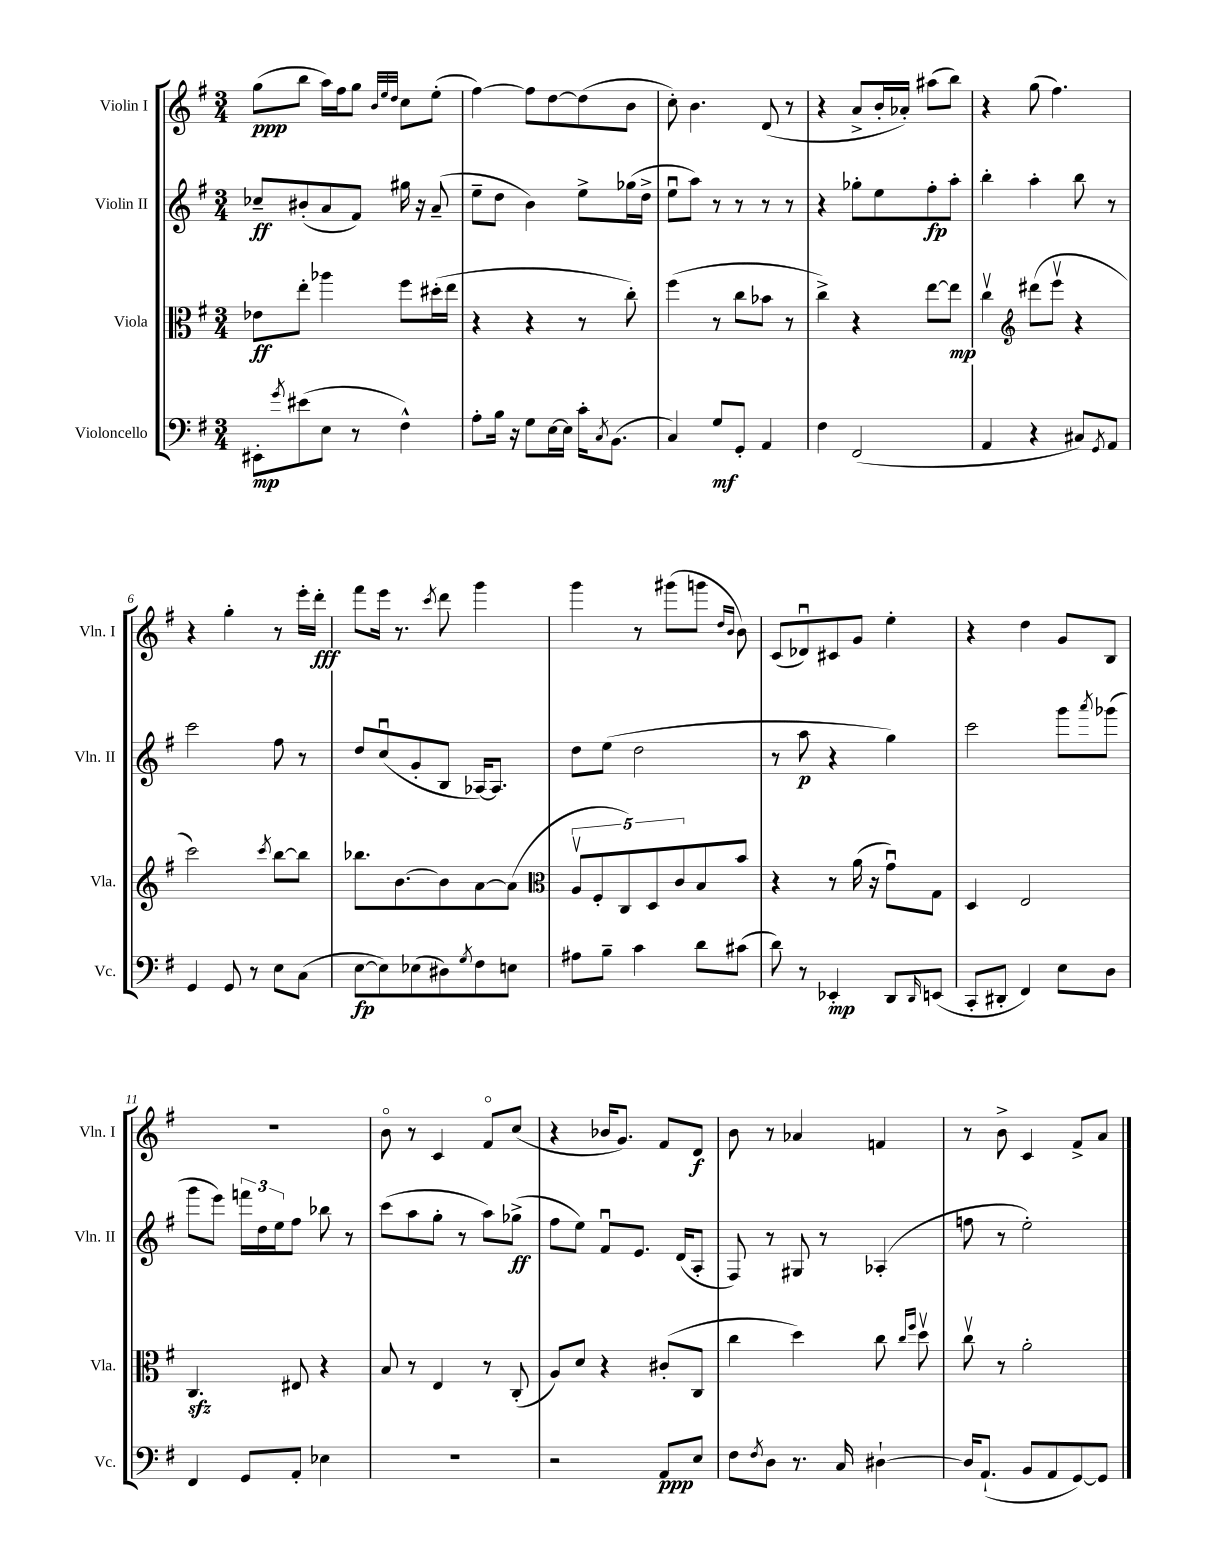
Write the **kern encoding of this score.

**kern	**dynam	**kern	**dynam	**kern	**dynam	**kern	**dynam
*part4	*part4	*part3	*part3	*part2	*part2	*part1	*part1
*staff4	*staff4	*staff3	*staff3	*staff2	*staff2	*staff1	*staff1
*I"Violoncello	*	*I"Viola	*	*I"Violin II	*	*I"Violin I	*
*I'Vc.	*	*I'Vla.	*	*I'Vln. II	*	*I'Vln. I	*
*clefF4	*	*clefC3	*	*clefG2	*	*clefG2	*
*k[f#]	*	*k[f#]	*	*k[f#]	*	*k[f#]	*
*M3/4	*	*M3/4	*	*M3/4	*	*M3/4	*
=1	=1	=1	=1	=1	=1	=1	=1
8EE#X'\L	mp	8e-X\L	ff	8cc-X~/L	ff	(8gg\L	ppp
8qg/	.	.	.	.	.	.	.
(8e#X\	.	8ee'\J	.	(8b#X'/	.	8bb\J	.
8E\J	.	4aa-X\	.	8a/	.	16aa\LL)	.
.	.	.	.	.	.	16ff#\J	.
8r	.	.	.	8f#/J)	.	8gg\J	.
.	.	.	.	.	.	32qqb/LLL	.
.	.	.	.	.	.	32qqee/	.
.	.	.	.	.	.	32qqdd/JJJ	.
4F#^^\)	.	8ff#\L	.	16gg#X\	.	8cc\L	.
.	.	.	.	16r	.	.	.
.	.	(16dd#X'\L	.	(8a~/	.	(8ee'\J	.
.	.	16ee\JJ	.	.	.	.	.
=2	=2	=2	=2	=2	=2	=2	=2
8A'\L	.	4r	.	8ee~\L	.	[4ff#\)	.
16B\Jk	.	.	.	8dd\J	.	.	.
16r	.	.	.	.	.	.	.
8G\L	.	4r	.	4b\)	.	8ff#\L]	.
[16E\L	.	.	.	.	.	[8dd\	.
16E\JJ]	.	.	.	.	.	.	.
16c'\KL	.	8r	.	8ee^\L	.	(8dd\]	.
8qC/	.	.	.	.	.	.	.
(8.BB\J	.	.	.	.	.	.	.
.	.	8cc'\)	.	(16gg-X\L	.	8b\J	.
.	.	.	.	16dd^\JJ	.	.	.
=3	=3	=3	=3	=3	=3	=3	=3
4C/)	.	(4ff#\	.	8eeu\L	.	8cc'\)	.
.	.	.	.	8aa\J)	.	4.b\	.
8G/L	mf	8r	.	8r	.	.	.
8GG'/J	.	8cc\L	.	8r	.	.	.
4AA/	.	8b-X\J	.	8r	.	(8d/	.
.	.	8r	.	8r	.	8r	.
=4	=4	=4	=4	=4	=4	=4	=4
4F#\	.	4cc^\)	.	4r	.	4r	.
(2FF#/	.	4r	.	8gg-X'\L	.	8a^/L	.
.	.	.	.	8ee\	.	16b'/L	.
.	.	.	.	.	.	16a-X'/JJ)	.
.	.	[8ee\L	.	8ff#'\	fp	(8aa#X\L	.
.	.	8ee\J]	mp	8aa'\J	.	8bb\J)	.
=5	=5	=5	=5	=5	=5	=5	=5
4AA/	.	4ccv\	.	4bb'\	.	4r	.
*	*	*clefG2	*	*	*	*	*
4r	.	(8ddd#X\L	.	4aa'\	.	(8gg\	.
.	.	8eeev\J	.	.	.	4.ff#\)	.
8C#X/L)	.	4r	.	8bb\	.	.	.
8qGG/	.	.	.	.	.	.	.
8AA/J	.	.	.	8r	.	.	.
!!LO:LB:g=z
=6	=6	=6	=6	=6	=6	=6	=6
4GG/	.	2ccc\)	.	2ccc\	.	4r	.
8GG/	.	.	.	.	.	4gg'\	.
8r	.	.	.	.	.	.	.
.	.	8qccc/	.	.	.	.	.
8E\L	.	[8bb\L	.	8ff#\	.	8r	.
(8C\J	.	8bb\J]	.	8r	.	16eee'\LL	.
.	.	.	.	.	.	16ddd'\JJ	fff
=7	=7	=7	=7	=7	=7	=7	=7
[8E\L	fp	8.bb-X\L	.	8dd/L	.	8fff#\L	.
8E\])	.	.	.	(8ccu/	.	16eee\Jk	.
.	.	[8.b\	.	.	.	8.r	.
(8E-X\	.	.	.	8g'/	.	.	.
.	.	.	.	.	.	8qccc/	.
8D#X\)	.	8b\]	.	8B/J	.	8ddd\	.
8qG/	.	.	.	.	.	.	.
8F#\	.	[8a\	.	[16A-X/KL)	.	4ggg\	.
.	.	.	.	8.A-/J]	.	.	.
8En\J	.	(8a\J]	.	.	.	.	.
=8	=8	=8	=8	=8	=8	=8	=8
*	*	*clefC3	*	*	*	*	*
8A#X\L	.	10Av/L	.	8dd\L	.	4ggg\	.
.	.	10F#'/	.	.	.	.	.
8B~\J	.	.	.	(8ee\J	.	.	.
.	.	10C/)	.	.	.	.	.
4c\	.	.	.	2dd\	.	8r	.
.	.	10D/	.	.	.	.	.
.	.	.	.	.	.	(8ggg#X\L	.
.	.	10c/	.	.	.	.	.
8d\L	.	8B/	.	.	.	8gggn\J	.
.	.	.	.	.	.	16qqdd/LL	.
.	.	.	.	.	.	16qqb/JJ	.
(8c#X\J	.	8b/J	.	.	.	8b\)	.
=9	=9	=9	=9	=9	=9	=9	=9
8d\)	.	4r	.	8r	.	(8c/L	.
8r	.	.	.	8aa\	p	8d-Xu/)	.
4EE-X'/	mp	8r	.	4r	.	8c#X/	.
.	.	(16a\	.	.	.	8g/J	.
.	.	16r	.	.	.	.	.
8DD/L	.	8gu\L)	.	4gg\)	.	4ee'\	.
16qqDD/	.	.	.	.	.	.	.
(8EEn/J	.	8G\J	.	.	.	.	.
=10	=10	=10	=10	=10	=10	=10	=10
8CC'/L	.	4D/	.	2ccc\	.	4r	.
8DD#X'/J	.	.	.	.	.	.	.
4FF#/)	.	2E/	.	.	.	4dd\	.
8E\L	.	.	.	8ggg\L	.	8g/L	.
.	.	.	.	8qaaa/	.	.	.
8D\J	.	.	.	(8ggg-X\J	.	8B/J	.
!!LO:LB:g=z
=11	=11	=11	=11	=11	=11	=11	=11
4FF#/	.	4.Czz/	.	8ggg\L	.	2.r	.
.	.	.	.	8eee\J)	.	.	.
8GG/L	.	.	.	24fffn\LL	.	.	.
.	.	.	.	24dd\	.	.	.
.	.	.	.	24ee\J	.	.	.
8AA'/J	.	8E#X/	.	8ff#\J	.	.	.
4E-X\	.	4r	.	8bb-X\	.	.	.
.	.	.	.	8r	.	.	.
=12	=12	=12	=12	=12	=12	=12	=12
2.r	.	8B/	.	(8ccc\L	.	8b\	.
.	.	8r	.	8aa\	.	8r	.
.	.	4E/	.	8gg'\J	.	4c/	.
.	.	.	.	8r	.	.	.
.	.	8r	.	8aa\L)	.	8f#/L	.
.	.	(8C'/	.	(8gg-X^\J	ff	(8cc/J	.
=13	=13	=13	=13	=13	=13	=13	=13
2r	.	8A/L)	.	8ff#\L	.	4r	.
.	.	8d/J	.	8ee\J)	.	.	.
.	.	4r	.	8f#u/L	.	16b-X/KL	.
.	.	.	.	.	.	8.g/J)	.
.	.	.	.	8.e/J	.	.	.
8AA/L	ppp	(8c#X'/L	.	.	.	8f#/L	.
.	.	.	.	(16d/KL	.	.	.
8E/J	.	8C/J	.	8A'/J	.	8d/J	f
=14	=14	=14	=14	=14	=14	=14	=14
8F#\L	.	4cc\	.	8F#/)	.	8b\	.
8qF#/	.	.	.	.	.	.	.
8D\J	.	.	.	8r	.	8r	.
8.r	.	4dd\)	.	8G#X/	.	4a-X/	.
.	.	.	.	8r	.	.	.
16C/	.	.	.	.	.	.	.
[4D#X`\	.	8cc\	.	(4A-X'/	.	4fn/	.
.	.	16qqcc/LL	.	.	.	.	.
.	.	16qqff#/JJ	.	.	.	.	.
.	.	8ddv\	.	.	.	.	.
=15	=15	=15	=15	=15	=15	=15	=15
16D#/KL]	.	8ccv\	.	8ffn\	.	8r	.
(8.AA`/J	.	.	.	.	.	.	.
.	.	8r	.	8r	.	8b^\	.
8BB/L	.	2a'\	.	2ee'\)	.	4c/	.
8AA/	.	.	.	.	.	.	.
[8GG/)	.	.	.	.	.	8f#^/L	.
8GG/J]	.	.	.	.	.	8a/J	.
==	==	==	==	==	==	==	==
*-	*-	*-	*-	*-	*-	*-	*-
